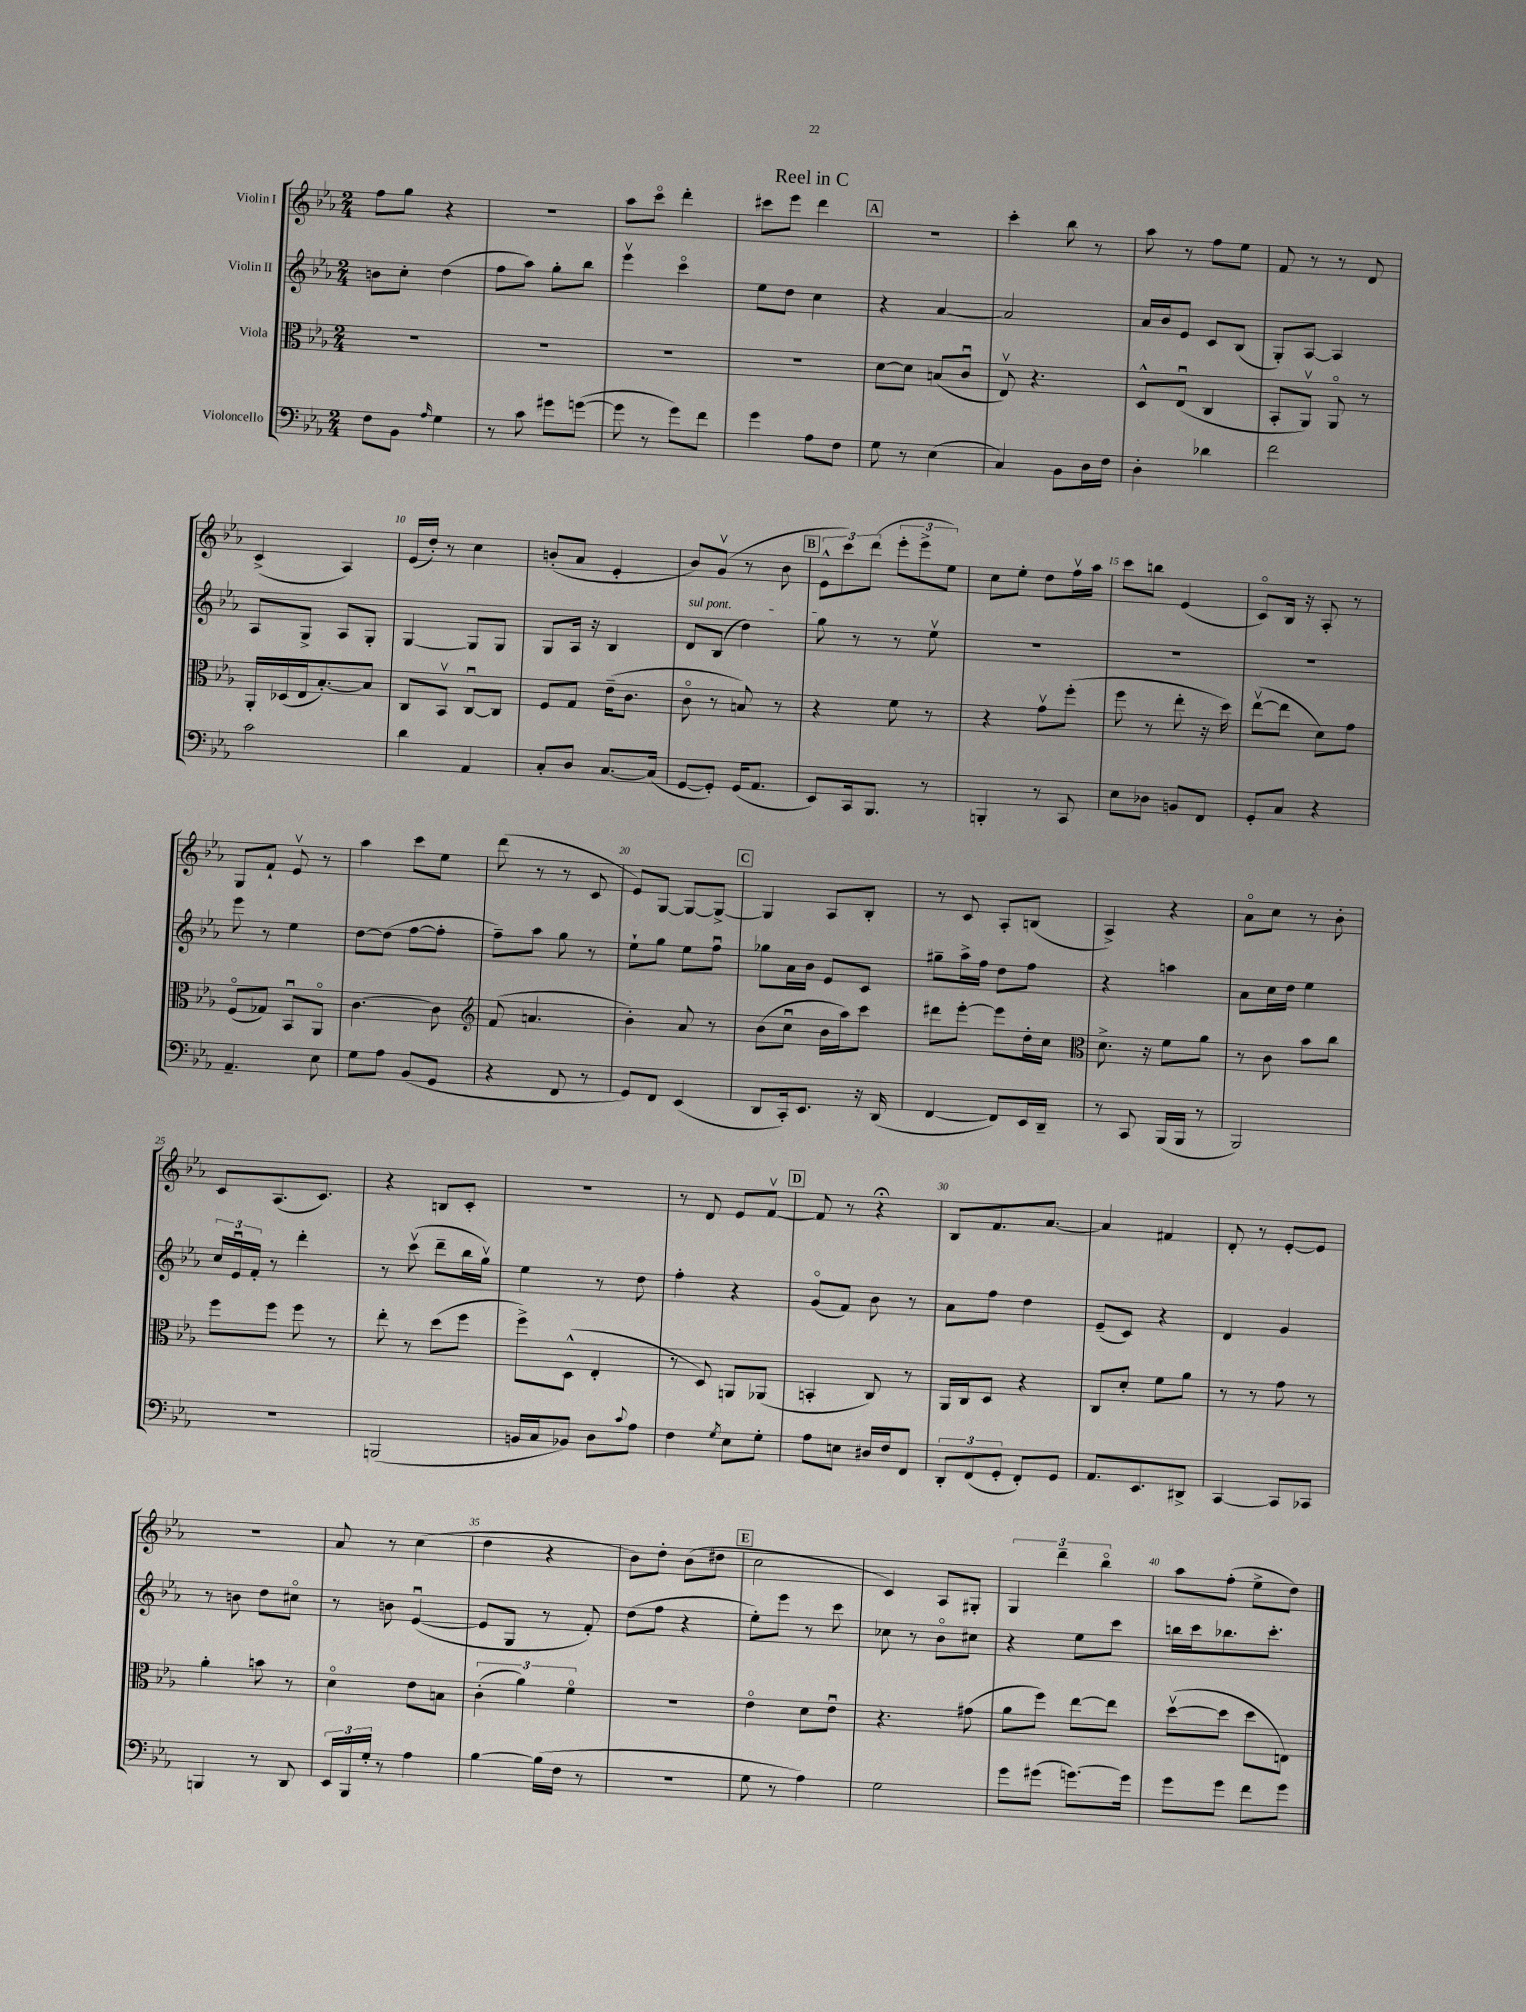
\header { title = "Reel in C" }
<<
\new StaffGroup <<
\new Staff = "s0" \with { instrumentName = "Violin I" } {
    \clef treble \key ees \major \numericTimeSignature \time 2/4
    f''8 g''8 r4 |
    R2 |
    aes''8 c'''8\flageolet d'''4-. |
    cis'''8 ees'''8 d'''4 |
    \mark \markup { \box "A" } R2 |
    c'''4-. bes''8 r8 |
    aes''8 r8 f''8 ees''8 |
    f'8 r8 r8 d'8 |
    c'4->( aes4) |
    ees'16( d''16-.) r8 c''4 |
    b'8-.( aes'8 ees'4-. |
    bes'8) g'8\upbow( r8 bes'8 |
    \mark \markup { \box "B" } \tuplet 3/2 { ees'8-^ c'''8) d'''8( } \tuplet 3/2 { ees'''8-. ees'''8-> ees''8) } |
    c''8 ees''8-. d''8 f''16\upbow aes''16 |
    c'''8 b''8 ees'4( |
    c'8\flageolet) bes16 r16 aes8-. r8 |
    g8 f'8-! ees'8\upbow r8 |
    aes''4 c'''8 ees''8 |
    d'''8( r8 r8 c'8 |
    ees'8) g8~ g8~ g8~-> |
    \mark \markup { \box "C" } g4 aes8 bes8-. |
    r8 c'8 aes8-. b8( |
    aes4->) r4 |
    aes'8\flageolet c''8 r8 bes'8-. |
    c'8 aes8.( c'8.) |
    r4 b8 c'8-. |
    R2 |
    r8 d'8 ees'8 f'8~\upbow |
    \mark \markup { \box "D" } f'8 r8 r4\fermata |
    bes8 f'8. aes'8.~ |
    aes'4 fis'4 |
    d'8-. r8 ees'8~-. ees'8 |
    r2 |
    aes'8 r8 c''4( |
    d''4 r4 |
    bes'8) d''8-. bes'8( dis''8 |
    \mark \markup { \box "E" } c''2 |
    c'4) aes8 gis8-. |
    \tuplet 3/2 { g4 d'''4-- bes''4\flageolet } |
    aes''8 f''8-.( ees''8-> d''8) \bar "|." |
}
\new Staff = "s1" \with { instrumentName = "Violin II" } {
    \clef treble \key ees \major \numericTimeSignature \time 2/4
    b'8 c''8-. d''4( |
    f''8 aes''8) g''8-. bes''8 |
    ees'''4\upbow c'''4\flageolet |
    ees''8 d''8 c''4 |
    \mark \markup { \box "A" } r4 aes'4~ |
    aes'2 |
    aes'16 bes'16 ees'8 c'8 bes8( |
    g8-.) aes8~ aes4 |
    aes8 g8-> aes8 g8-. |
    g4~ g8 g8 |
    g8 aes16 r16 bes4 |
    \once \override TextSpanner.bound-details.left.text = \markup { \italic "sul pont." } d'8\startTextSpan bes8( d''4) |
    \mark \markup { \box "B" } g''8\stopTextSpan r8 r8 ees''8\upbow |
    R2 |
    R2 |
    R2 |
    ees'''8 r8 ees''4 |
    d''8~ d''8( f''8~ f''8-. |
    f''8--) aes''8 g''8 r8 |
    ees''8-! g''8 ees''8 f''8\downbow |
    \mark \markup { \box "C" } ges''8 aes'16 bes'16 ees'8 c'8 |
    gis''8-- aes''16-> f''16 d''8 f''8 |
    r4 a''4 |
    aes'8 c''16 d''16 ees''4 |
    \tuplet 3/2 { c''16 ees'16\downbow f'16-. } r8 d'''4-. |
    r8 c'''8\upbow( d'''8-- bes''16 g''16\upbow) |
    ees''4 r8 d''8 |
    f''4-. r4 |
    \mark \markup { \box "D" } g'8\flageolet( f'8) bes'8 r8 |
    aes'8 f''8 d''4 |
    ees'8--( c'8) r4 |
    d'4 g'4 |
    r8 b'8 d''8 cis''8\flageolet |
    r8 b'8 ees'4~\downbow( |
    ees'8 g8 r8 f'8-.) |
    d''8( f''8 r4 |
    \mark \markup { \box "E" } ees''8-.) ees'''8 r8 c'''8 |
    ces''8 r8 bes'8\flageolet cis''8 |
    r4 ees''8 c'''8 |
    b''16 c'''16 bes''8. c'''8.-. \bar "|." |
}
\new Staff = "s2" \with { instrumentName = "Viola" } {
    \clef alto \key ees \major \numericTimeSignature \time 2/4
    R2 |
    R2 |
    R2 |
    R2 |
    \mark \markup { \box "A" } d'8~ d'8 b8( c'8\downbow |
    ees8\upbow) r4. |
    d8-^ ees8\downbow( c4 |
    bes,8-. aes,8\upbow) aes,8\flageolet r8 |
    aes,16-. des16( ees16 bes8.~-.) bes8 |
    c8 bes,8\upbow c8~\downbow c8 |
    f8 g8 ees'16--( c'8. |
    c'8\flageolet r8 b8) r8 |
    \mark \markup { \box "B" } r4 f'8 r8 |
    r4 g'8\upbow f''8-.( |
    f''8 r8 ees''8-. r16 d''16) |
    ees''8~\upbow( ees''8 d'8) g'8 |
    f8\flageolet( ges8) bes,8\downbow aes,8\flageolet |
    c'4.~ c'8 |
    \clef treble f'8( a'4. |
    bes'4-.) aes'8 r8 |
    \mark \markup { \box "C" } bes'8( c''8\downbow bes'16 aes''16) c'''8 |
    dis'''8 ees'''8~-. ees'''8 d''16-. c''16 |
    \clef alto d'8.-> r16 f'8 aes'8 |
    r8 c'8 bes'8 c''8 |
    f''8 f''8 f''8 r8 |
    ees''8-. r8 d''8( f''8 |
    f''8->) d8-^( ees4-. |
    r8 d8) a,8 aes,8( |
    \mark \markup { \box "D" } b,4-. c8) r8 |
    aes,16 c16 d8 r4 |
    c8 d'8-. f'8 aes'8 |
    r8 r8 g'8 r8 |
    aes'4-. b'8 r8 |
    d'4\flageolet ees'8 b8 |
    \tuplet 3/2 { c'4-.( aes'4) f'4\flageolet } |
    R2 |
    \mark \markup { \box "E" } ees'4\flageolet d'8 ees'8\downbow |
    r4. gis'8( |
    aes'8 f''8) ees''8~ ees''8 |
    d''8~\upbow( d''8 d''8 e8) \bar "|." |
}
\new Staff = "s3" \with { instrumentName = "Violoncello" } {
    \clef bass \key ees \major \numericTimeSignature \time 2/4
    f8 bes,8 \grace { aes16 } g4 |
    r8 c'8 gis'8 g'8~( |
    g'8 r8 g'8) f'8 |
    g'4 aes8 f8 |
    \mark \markup { \box "A" } g8 r8 ees4( |
    c4) bes,8 d16 f16 |
    d4-. des'4 |
    f'2 |
    c'2 |
    d'4 aes,4 |
    c8-. d8 c8.~ c16( |
    g,8~ g,8-.) g,16( aes,8. |
    \mark \markup { \box "B" } ees,8) c,16 bes,,8. r8 |
    b,,4-. r8 c,8 |
    ees8 des8 b,8 f,8 |
    g,8-. c8 r4 |
    aes,4.-- ees8 |
    g8 aes8 bes,8( g,8 |
    r4 f,8 r8 |
    g,8) f,8 ees,4( |
    \mark \markup { \box "C" } d,8 c,16-.) ees,8. r16 d,16( |
    f,4~ f,8) ees,16 d,16-- |
    r8 c,8 bes,,16( bes,,16 r8 |
    bes,,2) |
    r2 |
    b,,2( |
    b,16 c16 bes,8) d8 \appoggiatura { c'8 } aes8 |
    f4 \acciaccatura { g8 } ees8 g8-. |
    \mark \markup { \box "D" } aes8 e8 dis16 f16 f,8 |
    \tuplet 3/2 { d,8-. f,8( g,8-. } f,8-.) g,8 |
    aes,8. ees,8. dis,8-> |
    c,4~ c,8 ces,8 |
    b,,4 r8 d,8 |
    \tuplet 3/2 { ees,16 bes,,16 g16-. } r8 aes4 |
    bes4~ bes16( f16 r8 |
    r2 |
    \mark \markup { \box "E" } g8 r8 aes4) |
    g2 |
    g'8 gis'8( g'8.~) g'16 |
    g'8 g'8 f'8 g'8 \bar "|." |
}
>>
>>
\layout { \context { \Score \override BarNumber.break-visibility = ##(#f #t #t) barNumberVisibility = #(every-nth-bar-number-visible 5) } }
